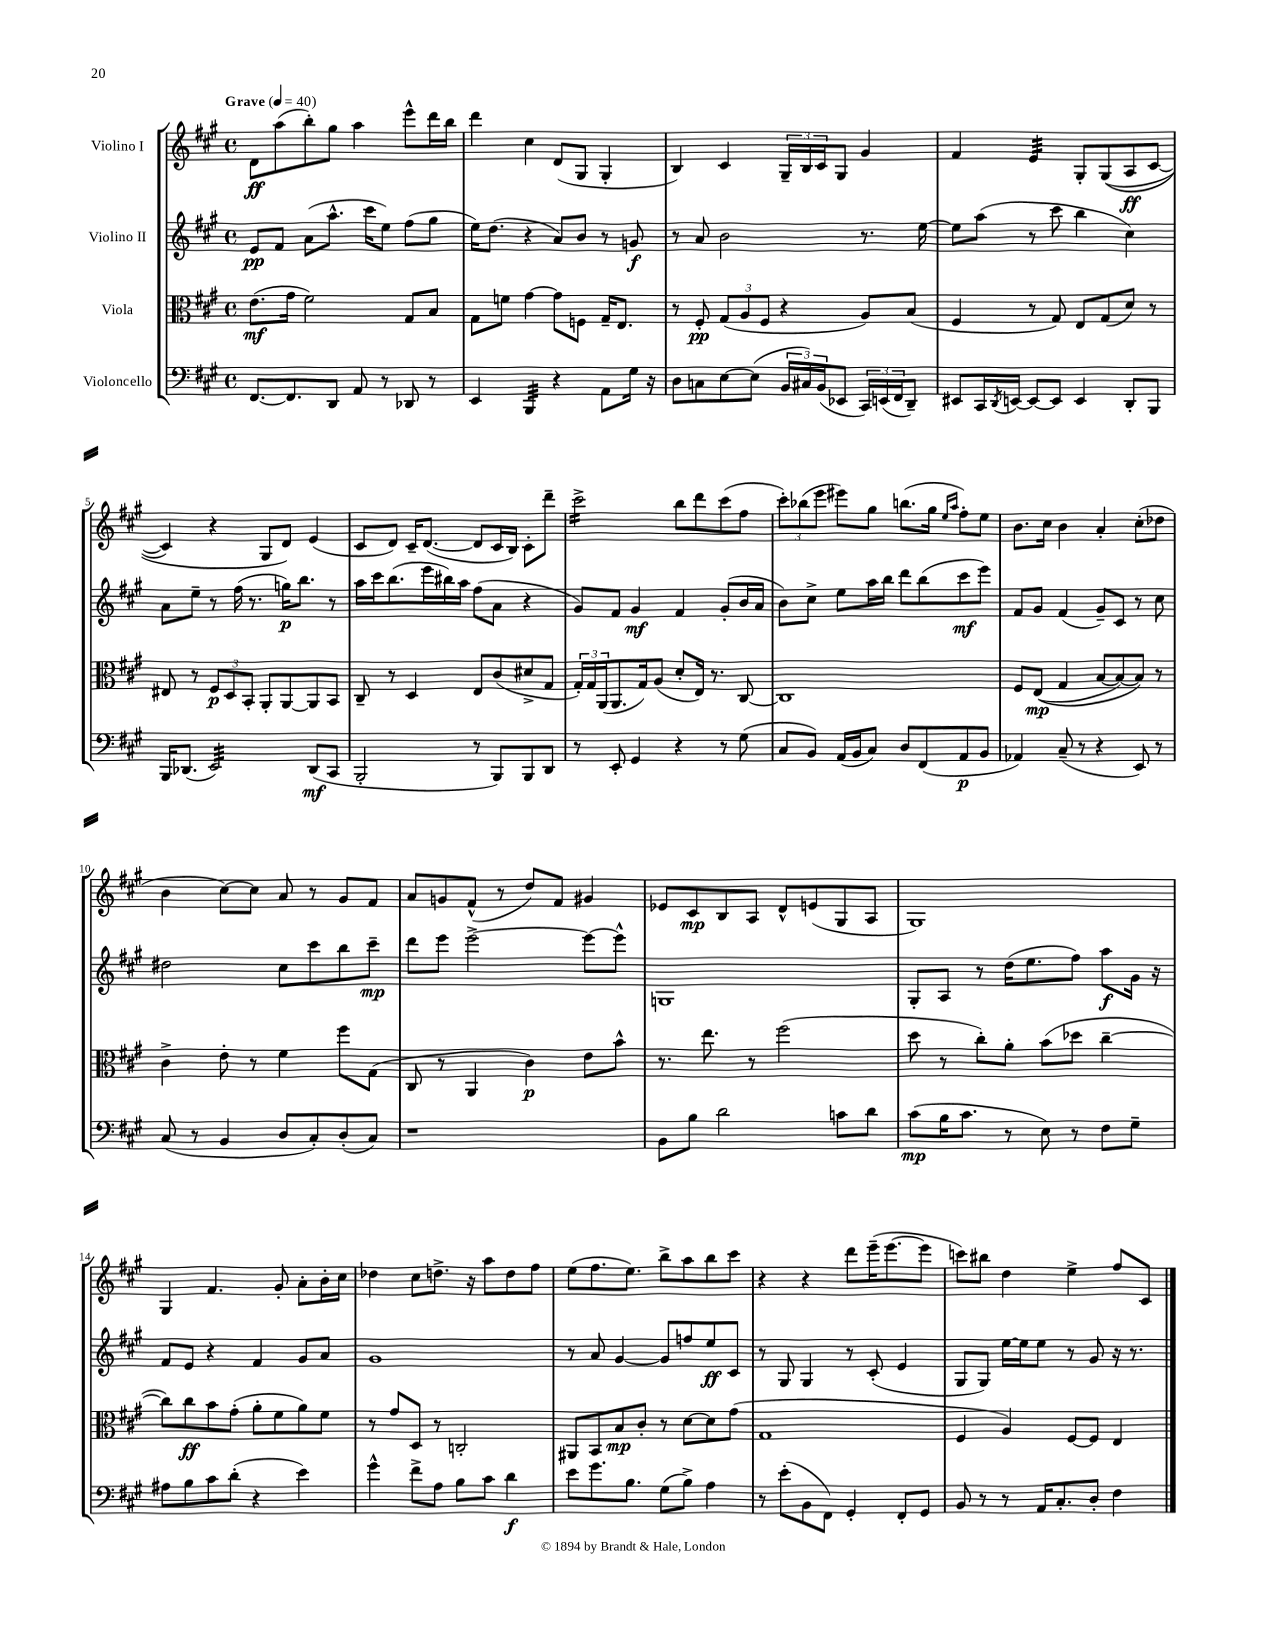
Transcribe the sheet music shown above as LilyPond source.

<<
\new StaffGroup <<
\new Staff = "s0" \with { instrumentName = "Violino I" } {
    \clef treble \key a \major \defaultTimeSignature \time 4/4 \tempo "Grave" 4 = 40
    d'8\ff a''8( b''8-.) gis''8 a''4 e'''8-^ d'''16 b''16 |
    d'''4 cis''4 d'8( gis8 gis4-. |
    b4) cis'4 \tuplet 3/2 { gis16-- b16 cis'16 } gis8 gis'4 |
    fis'4 e'4:32 gis8-. gis8(\( a8\ff cis'8~ |
    cis'4) r4 gis8 d'8\) e'4( |
    cis'8 d'8) cis'16-- d'8.~( d'8 cis'16 b16) cis'8-. d'''8-- |
    cis'''2:16-> b''8 d'''8 cis'''8( fis''8 |
    \tuplet 3/2 { cis'''8-.) bes''8( e'''8 } eis'''8) gis''8 b''8.( gis''16 \grace { e''16 a''16 } fis''8-.) e''8 |
    b'8. cis''16 b'4 a'4-. cis''8-.( des''8 |
    b'4 cis''8~) cis''8 a'8 r8 gis'8 fis'8 |
    a'8 g'8 fis'8-^( r8 d''8) fis'8 gis'4 |
    ees'8 cis'8\mp b8 a8 d'8-^ e'8( gis8 a8 |
    gis1) |
    gis4 fis'4. gis'8-. a'8-. b'16-. cis''16 |
    des''4 cis''8 d''8.-> r16 a''8 d''8 fis''8 |
    e''8( fis''8. e''8.) b''8-> a''8 b''8 cis'''8 |
    r4 r4 d'''8 e'''16--( e'''8.~ e'''8 |
    c'''8) bis''8 d''4 e''4-> fis''8 cis'8 \bar "|." |
}
\new Staff = "s1" \with { instrumentName = "Violino II" } {
    \clef treble \key a \major \defaultTimeSignature \time 4/4
    e'8\pp fis'8 a'8( a''8.-^ cis'''16 e''8) fis''8( gis''8 |
    e''16) d''8.( r4 a'8) b'8 r8 g'8\f |
    r8 a'8 b'2 r8. e''16~ |
    e''8 a''8( r8 cis'''8 b''4 cis''4) |
    a'8 e''8-- r8 fis''16( r8. g''16\p) b''8. r8 |
    a''16 cis'''16 b''8.( e'''16 bis''16) a''16 fis''8( a'8 r4 |
    gis'8) fis'8 gis'4\mf fis'4 gis'8-.( b'16 a'16 |
    b'8) cis''8-> e''8 a''16 b''16 d'''8 b''8( cis'''8\mf e'''8) |
    fis'8 gis'8 fis'4( gis'8--) cis'8 r8 cis''8 |
    dis''2 cis''8 cis'''8 b''8 cis'''8--\mp |
    d'''8 e'''8 e'''2~-> e'''8~ e'''8-^ |
    g1 |
    gis8-. a8 r8 d''16( e''8. fis''8) a''8\f gis'16 r16 |
    fis'8 e'8 r4 fis'4 gis'8 a'8 |
    gis'1 |
    r8 a'8 gis'4~ gis'8 f''8 e''8\ff cis'8 |
    r8 gis8 gis4 r8 cis'8-.( e'4 |
    gis8 gis8) e''16~ e''16 e''8 r8 gis'8 r16 r8. \bar "|." |
}
\new Staff = "s2" \with { instrumentName = "Viola" } {
    \clef alto \key a \major \defaultTimeSignature \time 4/4
    e'8.\mf( gis'16 fis'2) gis8 b8 |
    gis8 f'8 gis'4~ gis'8 f8 gis16-- e8. |
    r8 fis8-.\pp \tuplet 3/2 { gis8( a8 fis8 } r4 a8) b8( |
    fis4 r8 gis8) e8 gis8( d'8) r8 |
    eis8 r8 \tuplet 3/2 { fis8\p d8 b,8-. } a,8-. a,8~ a,8 b,8 |
    cis8-- r8 d4 e8 cis'8( dis'8-> gis8 |
    \tuplet 3/2 { gis16-.) gis16 a,16( } a,8. gis16) a8( d'8-. e16) r8. cis8~ |
    cis1 |
    fis8 e8\mp(\( gis4 b8~ b8~) b8\) r8 |
    cis'4-> e'8-. r8 fis'4 fis''8 gis8( |
    cis8 r8 a,4 cis'4\p) e'8 b'8-^ |
    r8. e''8. r8 fis''2( |
    d''8 r8 cis''8-.) a'8-. b'8( des''8 cis''4~-- |
    cis''8) cis''8\ff b'8 gis'8-.( a'8-. fis'8 a'8) fis'8 |
    r8 gis'8 d8 r8 c2-. |
    ais,8 b,8 b8\mp cis'8-. r8 d'8~ d'8 gis'8( |
    gis1 |
    fis4 a4) fis8~ fis8 e4 \bar "|." |
}
\new Staff = "s3" \with { instrumentName = "Violoncello" } {
    \clef bass \key a \major \defaultTimeSignature \time 4/4
    fis,8.~ fis,8. d,8 a,8 r8 des,8 r8 |
    e,4 b,,4:32 r4 a,8 gis16 r16 |
    d8 c8 e8~ e8( \tuplet 3/2 { b,16 cis16) b,16( } ees,8 \tuplet 3/2 { cis,16) e,16( fis,16 } d,8--) |
    eis,8 cis,16 \acciaccatura { d,8 } e,16~ e,8~ e,8 e,4 d,8-. b,,8 |
    b,,16 des,8.( e,2:32) des,8\mf( cis,8 |
    b,,2-. r8 b,,8) b,,8 d,8 |
    r8 e,8-. gis,4 r4 r8 gis8( |
    cis8 b,8) a,16( b,16 cis8) d8 fis,8( a,8\p b,8 |
    aes,4) cis8--( r8 r4 e,8) r8 |
    cis8( r8 b,4 d8 cis8-.) d8-.( cis8) |
    r1 |
    b,8 b8 d'2 c'8 d'8 |
    cis'8\mp( b16 cis'8. r8 e8) r8 fis8 gis8-- |
    ais8 b8 cis'8 d'8-.( r4 e'4) |
    gis'4-^ fis'8-> a8 b8 cis'8 d'4\f |
    e'8 gis'8. b8. gis8( b8->) a4 |
    r8 e'8-.( b,8 fis,8) gis,4-. fis,8-. gis,8 |
    b,8 r8 r8 a,16 cis8.-. d8-. fis4 \bar "|." |
}
>>
>>
